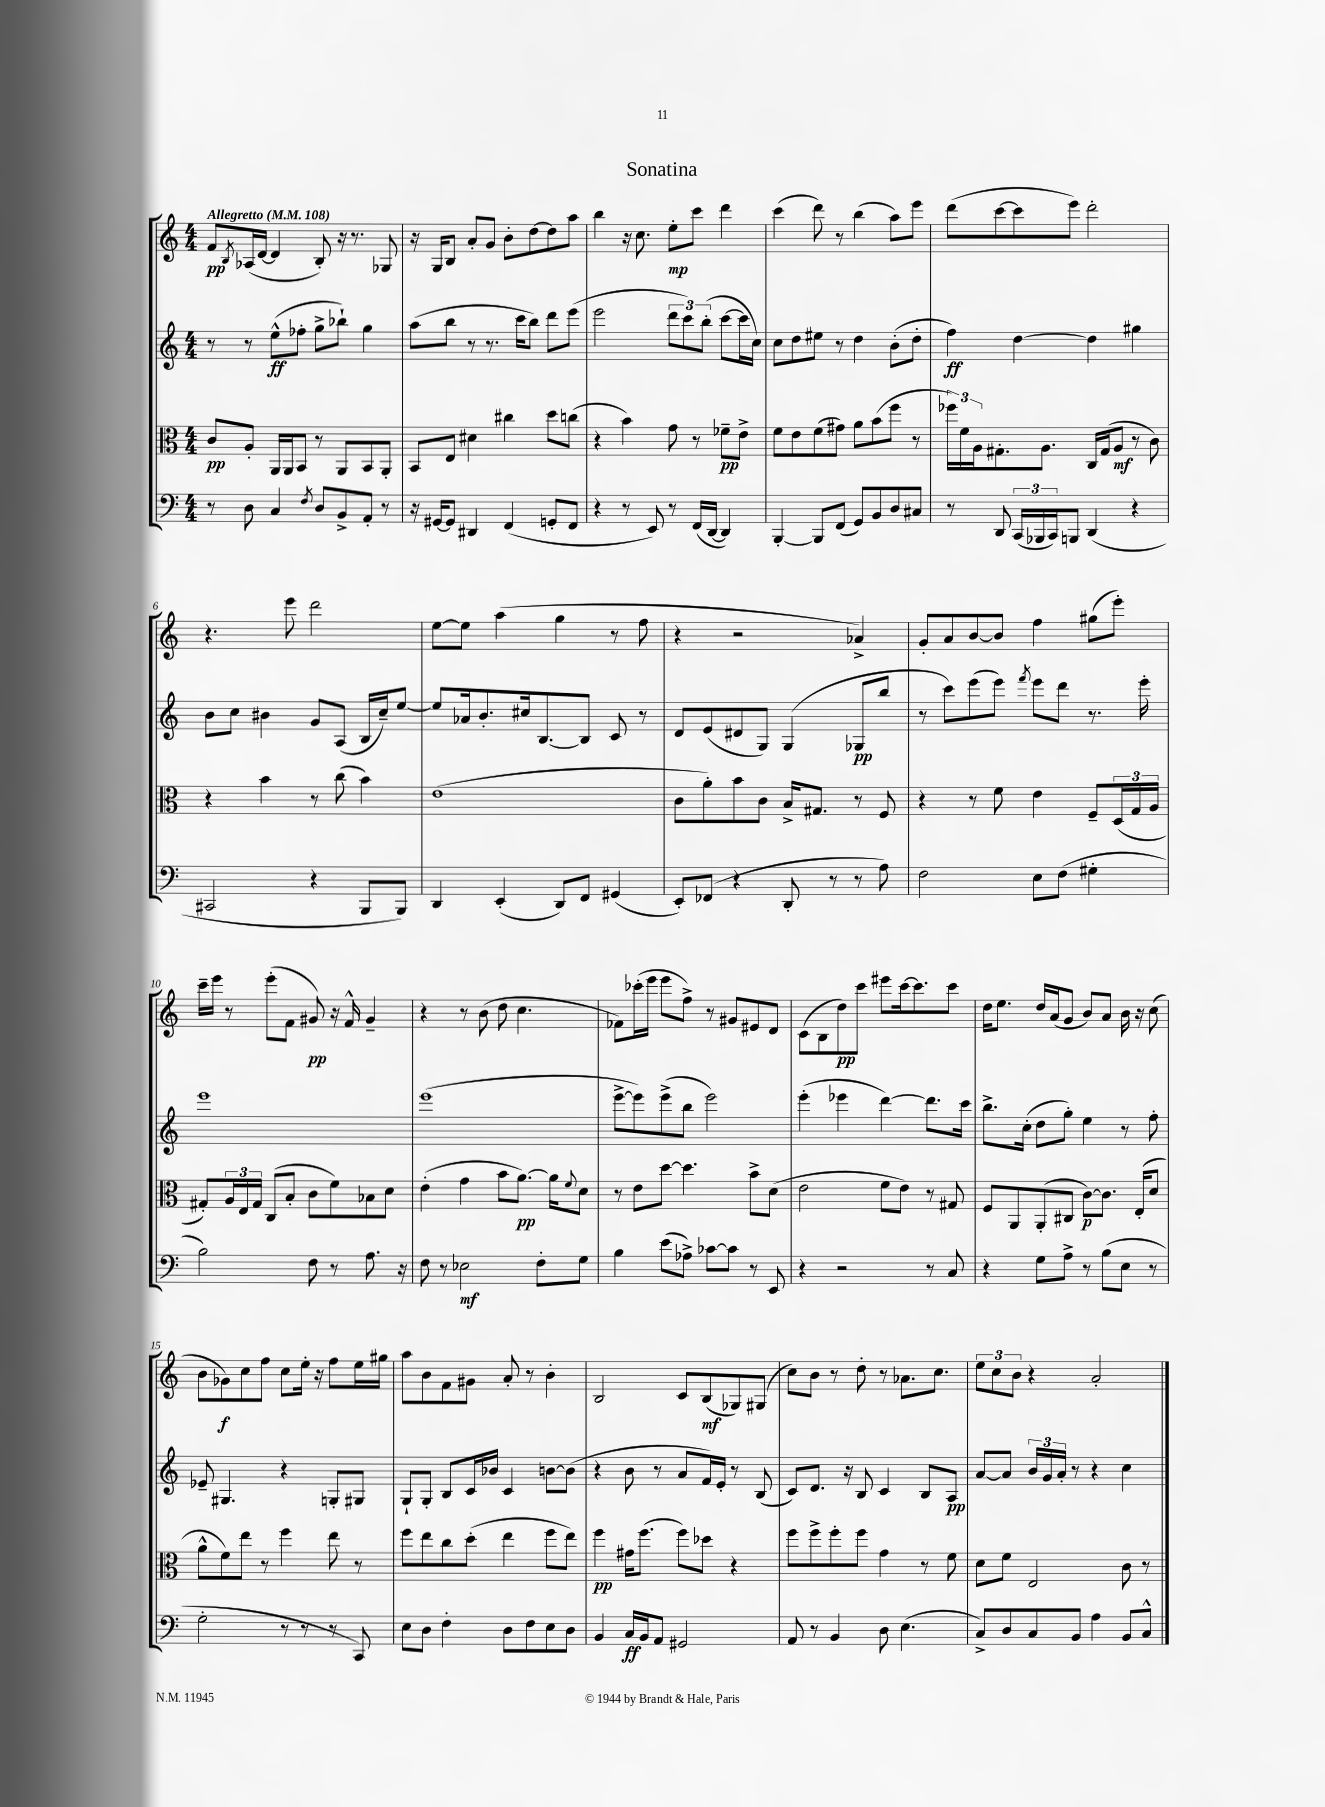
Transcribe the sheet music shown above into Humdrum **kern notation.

**kern	**dynam	**kern	**dynam	**kern	**dynam	**kern	**dynam
*part4	*part4	*part3	*part3	*part2	*part2	*part1	*part1
*staff4	*staff4	*staff3	*staff3	*staff2	*staff2	*staff1	*staff1
*clefF4	*	*clefC3	*	*clefG2	*	*clefG2	*
*k[]	*	*k[]	*	*k[]	*	*k[]	*
*M4/4	*	*M4/4	*	*M4/4	*	*M4/4	*
*MM108	*	*MM108	*	*MM108	*	*MM108	*
=1	=1	=1	=1	=1	=1	=1	=1
!	!	!	!	!	!	!LO:TX:a:B:t=Allegretto	!
8r	.	8c/L	pp	8r	.	8f/L	pp
.	.	.	.	.	.	8qB/	.
8D\	.	8A'/J	.	8r	.	(16A-X/L	.
.	.	.	.	.	.	[16d/JJ	.
4C/	.	16AA/LL	.	(8ee^^\L	ff	4d/]	.
.	.	16AA/J	.	.	.	.	.
.	.	8BB/J	.	8ff-X'\J	.	.	.
8qF/	.	.	.	.	.	.	.
8D/L	.	8r	.	8gg^\L	.	8B'/)	.
8BB^/	.	8AA/L	.	8bb-X`\J)	.	16r	.
.	.	.	.	.	.	8.r	.
8AA'/J	.	8BB/	.	4gg\	.	.	.
8r	.	8AA'/J	.	.	.	8G-X/	.
=2	=2	=2	=2	=2	=2	=2	=2
16r	.	8BB/L	.	(8aa\L	.	16r	.
[16GG#X/KL	.	.	.	.	.	16G/KL	.
8GG#/J]	.	8E/J	.	8bb\J	.	8B/J	.
4DD#X/	.	4d#X\	.	8r	.	8a'/L	.
.	.	.	.	8.r	.	8g/J	.
(4FF/	.	4cc#X\	.	.	.	8b'\L	.
.	.	.	.	16ccc\KL	.	.	.
.	.	.	.	8bb\J)	.	[8dd\	.
8GGn'/L	.	8dd\L	.	8ddd\L	.	8dd\]	.
8FF/J	.	(8ccn\J	.	(8eee\J	.	8aa\J	.
=3	=3	=3	=3	=3	=3	=3	=3
4r	.	4r	.	2eee\	.	4bb\	.
8r	.	4b\)	.	.	.	16r	.
.	.	.	.	.	.	8.cc\	.
8EE/)	.	.	.	.	.	.	.
8r	.	8g\	.	12ddd\L	.	8ee'\L	mp
.	.	.	.	12ccc\)	.	.	.
(16FF/LL	.	8r	.	.	.	8ccc\J	.
.	.	.	.	(12bb'\J	.	.	.
[16DD/JJ	.	.	.	.	.	.	.
4DD/])	.	8f-X~\L	pp	[8ccc\L	.	4ddd\	.
.	.	8e^\J	.	16ccc\L]	.	.	.
.	.	.	.	16cc\JJ)	.	.	.
=4	=4	=4	=4	=4	=4	=4	=4
[4BBB'/	.	8f\L	.	8cc\L	.	(4ccc\	.
.	.	8e\	.	8dd\	.	.	.
8BBB/L]	.	(8f\	.	8ee#X\J	.	8ddd\)	.
(8FF/J	.	8g#X\J)	.	8r	.	8r	.
8GG/L)	.	8a\L	.	4dd\	.	(4bb\	.
8BB/	.	(8b\	.	.	.	.	.
8D/	.	8ff\J	.	(8b'\L	.	8aa\L)	.
8C#X/J	.	8r	.	8dd'\J	.	8eee\J	.
=5	=5	=5	=5	=5	=5	=5	=5
8r	.	24ff-X\LL)	.	4ff\)	ff	(8ddd\L	.
.	.	24f\	.	.	.	.	.
.	.	24A\J	.	.	.	.	.
8DD/	.	8.G#X'\	.	.	.	[8ccc\	.
(24CC/LL	.	.	.	[4dd\	.	8ccc\]	.
24BBB-X/	.	.	.	.	.	.	.
.	.	8.A\J	.	.	.	.	.
24CC/J)	.	.	.	.	.	.	.
8BBBn/J	.	.	.	.	.	8eee\J)	.
(4DD/	.	16C/LL	.	4dd\]	.	2ddd'\	.
.	.	(16G#/J	.	.	.	.	.
.	.	8A/J	mf	.	.	.	.
4r	.	8r	.	4gg#X\	.	.	.
.	.	8c\)	.	.	.	.	.
!!LO:LB:g=z
=6	=6	=6	=6	=6	=6	=6	=6
2CC#X/	.	4r	.	8b\L	.	4.r	.
.	.	.	.	8cc\J	.	.	.
.	.	4b\	.	4b#X\	.	.	.
.	.	.	.	.	.	8eee\	.
4r	.	8r	.	8g/L	.	2ddd\	.
.	.	(8cc\	.	(8A/J	.	.	.
8BBB/L	.	4b\)	.	16B/LL	.	.	.
.	.	.	.	16cc~/J)	.	.	.
8BBB/J)	.	.	.	[8ee/J	.	.	.
=7	=7	=7	=7	=7	=7	=7	=7
4DD/	.	(1e	.	8ee/L]	.	[8ee\L	.
.	.	.	.	16a-X/k	.	8ee\J]	.
.	.	.	.	8.b'/	.	.	.
(4EE'/	.	.	.	.	.	(4aa\	.
.	.	.	.	16cc#X/k	.	.	.
.	.	.	.	[8.B/	.	.	.
8DD/L)	.	.	.	.	.	4gg\	.
8FF/J	.	.	.	8B/J]	.	.	.
(4GG#X/	.	.	.	8c/	.	8r	.
.	.	.	.	8r	.	8ff\	.
=8	=8	=8	=8	=8	=8	=8	=8
8EE'/L)	.	8c\L	.	8d/L	.	4r	.
(8FF-X/J	.	8a'\)	.	(8e/	.	.	.
4r	.	8b\	.	8d#X/	.	2r	.
.	.	8c\J	.	8G/J)	.	.	.
8DD'/	.	16B^/KL	.	(4G/	.	.	.
.	.	8.G#X/J	.	.	.	.	.
8r	.	.	.	.	.	.	.
8r	.	8r	.	8G-X/L	pp	4a-X^/)	.
8A\)	.	8F/	.	8bb/J	.	.	.
=9	=9	=9	=9	=9	=9	=9	=9
2F\	.	4r	.	8r	.	8g'/L	.
.	.	.	.	8ccc\L)	.	8a/	.
.	.	8r	.	(8eee\	.	[8b/	.
.	.	8f\	.	8eee\J)	.	8b/J]	.
.	.	.	.	8qfff/	.	.	.
8E\L	.	4e\	.	8eee\L	.	4ff\	.
(8F\J	.	.	.	8ddd\J	.	.	.
4G#X'\	.	8F~/L	.	8.r	.	(8gg#X\L	.
.	.	(24D/L	.	.	.	8eee'\J)	.
.	.	24G/	.	.	.	.	.
.	.	.	.	16eee'\	.	.	.
.	.	24A/JJ	.	.	.	.	.
!!LO:LB:g=z
=10	=10	=10	=10	=10	=10	=10	=10
2B\)	.	8G#X'/L)	.	1eee	.	16ccc~\LL	.
.	.	.	.	.	.	16eee\JJ	.
.	.	24A/L	.	.	.	8r	.
.	.	24E/	.	.	.	.	.
.	.	24G#/JJ	.	.	.	.	.
.	.	(8C/L	.	.	.	(8eee'\L	.
.	.	8B'/J	.	.	.	8f\J	.
8F\	.	8c\L	.	.	.	8g#X/)	pp
8r	.	8f\)	.	.	.	16r	.
.	.	.	.	.	.	16f^^/	.
8.A\	.	8B-X\	.	.	.	4g#~/	.
.	.	8d\J	.	.	.	.	.
16r	.	.	.	.	.	.	.
=11	=11	=11	=11	=11	=11	=11	=11
8F\	.	(4e'\	.	(1eee	.	4r	.
8r	.	.	.	.	.	.	.
2E-X\	mf	4g\	.	.	.	8r	.
.	.	.	.	.	.	(8b\	.
.	.	8b\L	.	.	.	8dd\	.
.	.	[8.a\J)	pp	.	.	4.cc\	.
8F'\L	.	.	.	.	.	.	.
.	.	16a\KL]	.	.	.	.	.
.	.	8qqf/	.	.	.	.	.
8G\J	.	8d\J	.	.	.	.	.
=12	=12	=12	=12	=12	=12	=12	=12
4B\	.	8r	.	[8eee^\L	.	8f-X\L)	.
.	.	8e\L	.	8eee\])	.	(16ccc-X'\L	.
.	.	.	.	.	.	16eee\JJ	.
(8e\L	.	[8dd\J	.	(8eee^\	.	8eee\L	.
8A-X^\J)	.	4.dd\]	.	8bb\J	.	8ff^\J)	.
[8c-X\L	.	.	.	2eee\)	.	8r	.
8c-\J]	.	.	.	.	.	8g#X/L	.
8r	.	8b^\L	.	.	.	8e#X/	.
8EE/	.	(8d\J	.	.	.	8d/J	.
=13	=13	=13	=13	=13	=13	=13	=13
4r	.	2e\	.	(4eee'\	.	(8c\L	.
.	.	.	.	.	.	8B\	.
2r	.	.	.	4eee-X\	.	8dd\)	pp
.	.	.	.	.	.	8ccc\J	.
.	.	8f\L	.	[4ddd\)	.	8eee#X\L	.
.	.	8e\J)	.	.	.	[16ccc\k	.
.	.	.	.	.	.	8.ccc\]	.
8r	.	8r	.	8.ddd\L]	.	.	.
8C/	.	8G#X/	.	.	.	8ccc\J	.
.	.	.	.	16ccc\Jk	.	.	.
=14	=14	=14	=14	=14	=14	=14	=14
4r	.	8F/L	.	8.bb^\L	.	16dd\KL	.
.	.	.	.	.	.	8.ee\J	.
.	.	8AA/	.	.	.	.	.
.	.	.	.	(16cc'\Jk	.	.	.
8G\L	.	(8AA'/	.	8dd\L	.	16dd/LL	.
.	.	.	.	.	.	(16a/J	.
8A^\J	.	8C#X/J	.	8gg'\J)	.	8g/J	.
8r	.	[8c\L)	p	4ee\	.	8b/L)	.
(8B\L	.	8.c\J]	.	.	.	8a/J	.
8E\J	.	.	.	8r	.	16b\	.
.	.	(16E'/KL	.	.	.	16r	.
8r	.	8d/J	.	8ff'\	.	(8cc\	.
!!LO:LB:g=z
=15	=15	=15	=15	=15	=15	=15	=15
2G'\	.	8a^^\L	.	8e-X~/	.	8b\L	.
.	.	8f\)	.	4.G#X/	.	8g-X\)	f
.	.	8ee\J	.	.	.	8cc\	.
.	.	8r	.	.	.	8ff\J	.
8r	.	4ff\	.	4r	.	8cc\L	.
8r	.	.	.	.	.	16ee'\Jk	.
.	.	.	.	.	.	16r	.
8r	.	8ee\	.	8Gn'/L	.	8ff\L	.
8CC/)	.	8r	.	8G#X/J	.	16ee\L	.
.	.	.	.	.	.	16gg#X\JJ	.
=16	=16	=16	=16	=16	=16	=16	=16
8E\L	.	8ff\L	.	8G`/L	.	8aa\L	.
8D\J	.	8ee\	.	8G'/J	.	8b\	.
4F'\	.	8cc\	.	8B/L	.	8f\	.
.	.	(8dd'\J	.	16c/L	.	8g#X\J	.
.	.	.	.	16b-X/JJ	.	.	.
8D\L	.	4ee\	.	4c/	.	8a'/	.
8F\	.	.	.	.	.	8r	.
8E\	.	8ff\L	.	[8bn\L	.	4b'\	.
8D\J	.	8ee\J)	.	(8b\J]	.	.	.
=17	=17	=17	=17	=17	=17	=17	=17
4BB/	.	4ff\	pp	4r	.	2B/	.
16C/LL	ff	16g#X\KL	.	8b\	.	.	.
16BB/J	.	(8.ff\J	.	.	.	.	.
8AA/J	.	.	.	8r	.	.	.
2GG#X/	.	8ff\L)	.	8a/L	.	8c/L	.
.	.	8dd-X\J	.	16f/L)	.	(8B/	mf
.	.	.	.	16e'/JJ	.	.	.
.	.	4r	.	8r	.	8G-X/)	.
.	.	.	.	(8B/	.	(8G#X/J	.
=18	=18	=18	=18	=18	=18	=18	=18
8AA/	.	8ff\L	.	8c/L)	.	8cc\L)	.
8r	.	8ff^\	.	8.d/J	.	8b\J	.
4BB/	.	8ff'\	.	.	.	8r	.
.	.	.	.	16r	.	.	.
.	.	8ff\J	.	8B/	.	8dd'\	.
8D\	.	4g\	.	4c/	.	8r	.
(4.E\	.	.	.	.	.	8.a-X\L	.
.	.	8r	.	8B/L	.	.	.
.	.	.	.	.	.	8.cc\J	.
.	.	8f\	.	8A/J	pp	.	.
=19	=19	=19	=19	=19	=19	=19	=19
8C^/L)	.	8d\L	.	[8a/L	.	12ee\L	.
.	.	.	.	.	.	12cc\	.
8D/	.	8f\J	.	8a/J]	.	.	.
.	.	.	.	.	.	12b\J	.
8C/	.	2E/	.	24b/LL	.	4r	.
.	.	.	.	24g/	.	.	.
.	.	.	.	24a'/JJ	.	.	.
8BB/J	.	.	.	8r	.	.	.
4A\	.	.	.	4r	.	2a'/	.
8BB/L	.	8c\	.	4cc\	.	.	.
8C^^/J	.	8r	.	.	.	.	.
==	==	==	==	==	==	==	==
*-	*-	*-	*-	*-	*-	*-	*-
